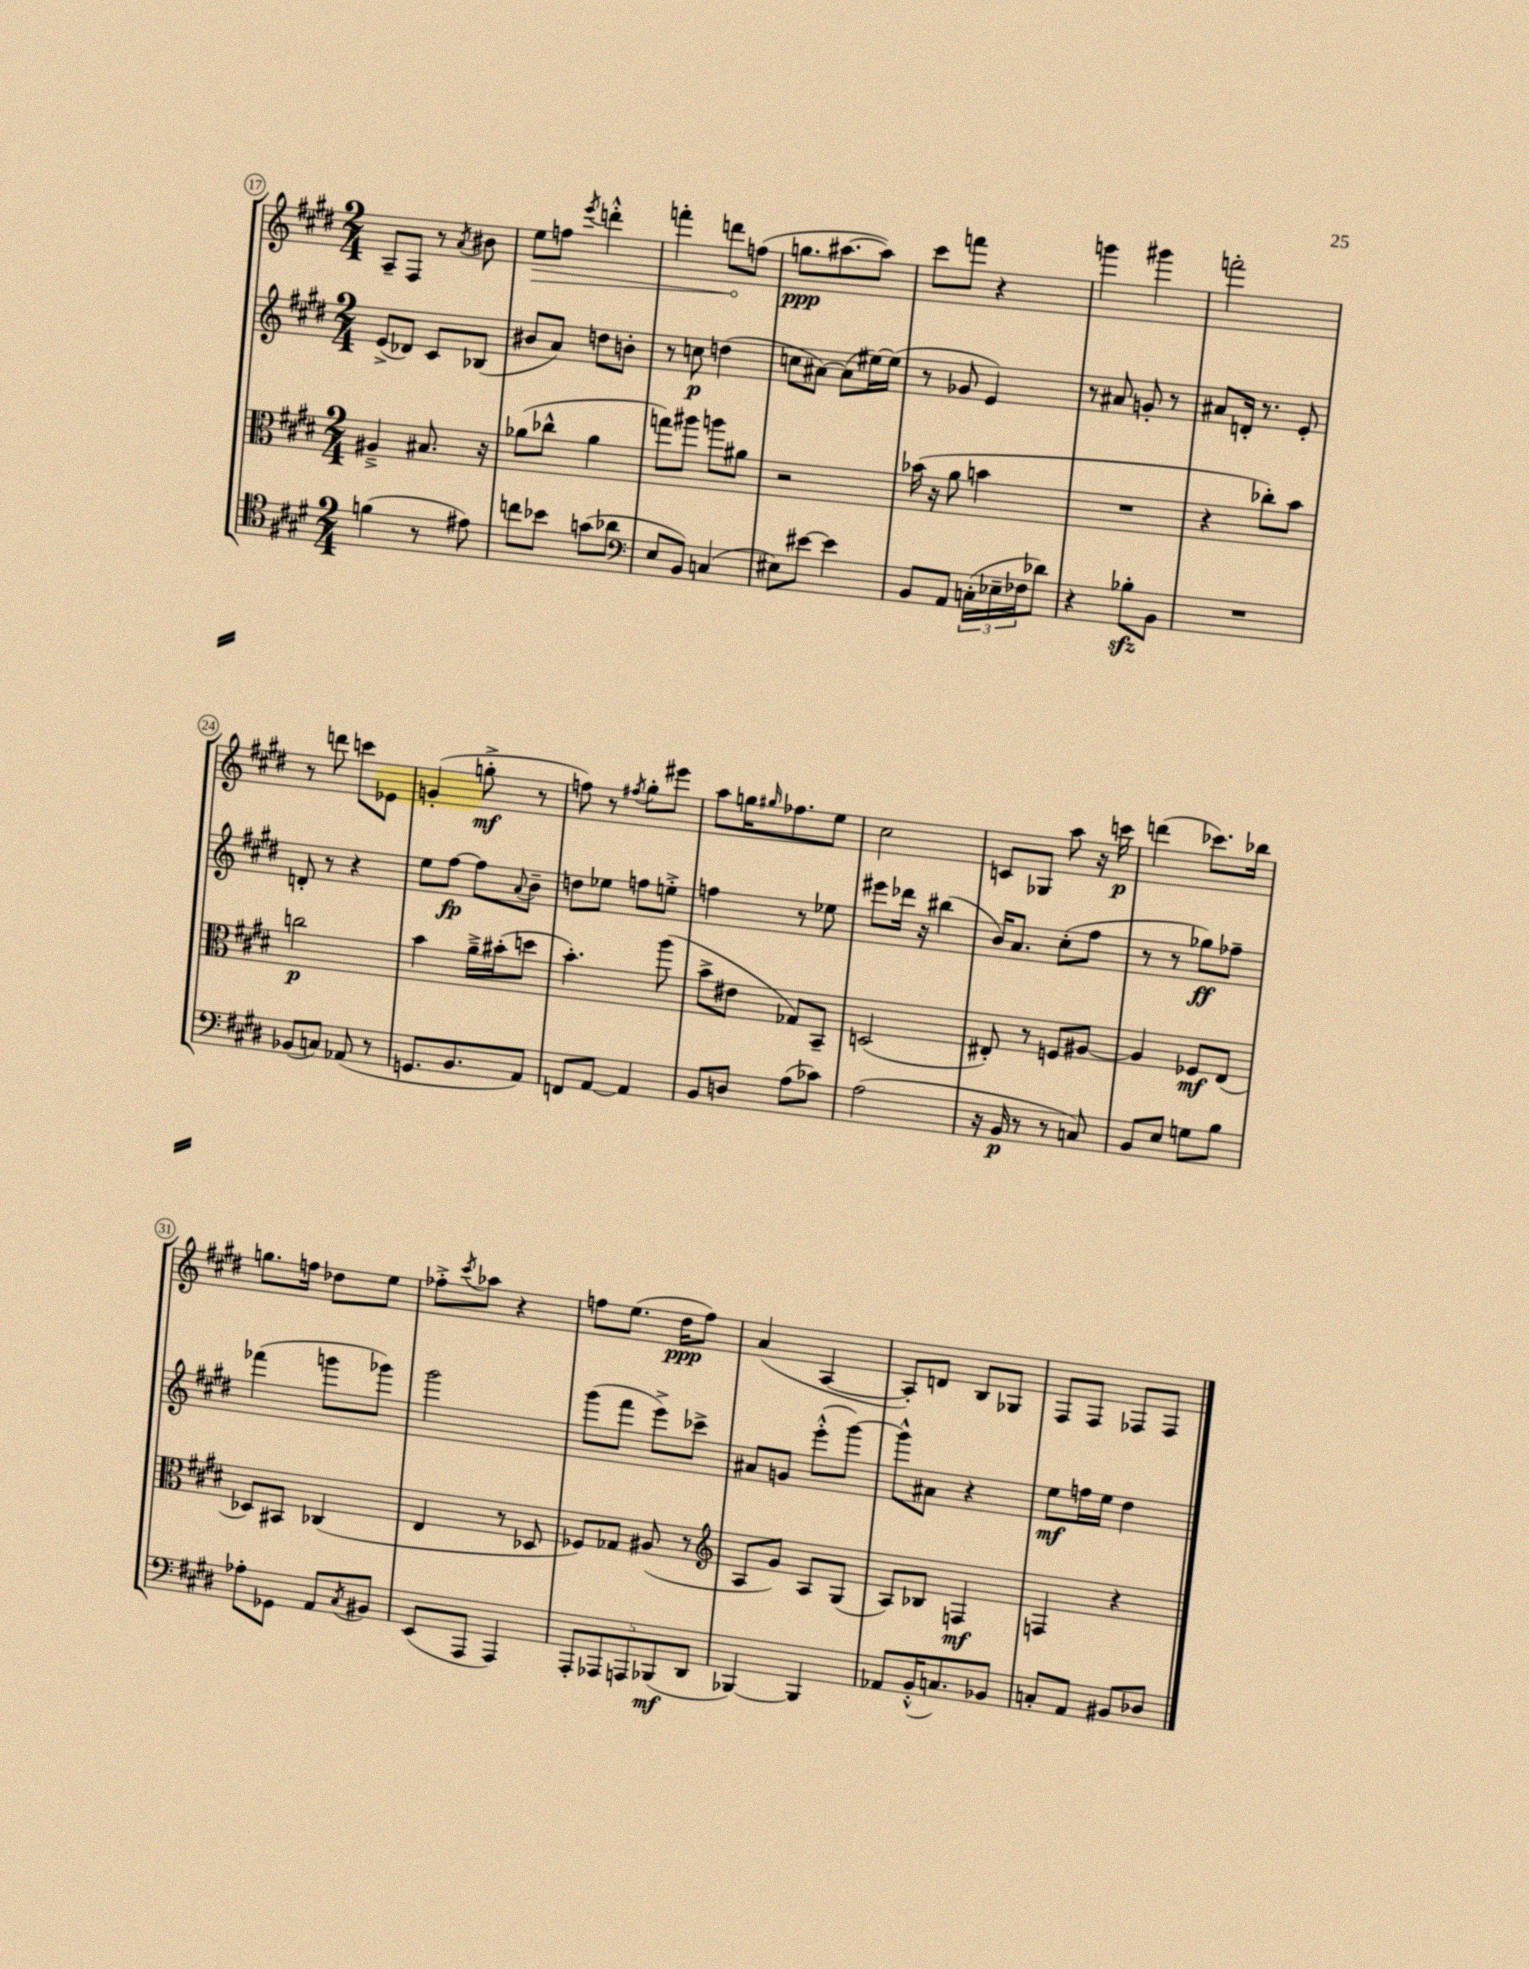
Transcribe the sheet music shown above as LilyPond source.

<<
\new StaffGroup <<
\new Staff = "s0" {
    \clef treble \key e \major \numericTimeSignature \time 2/4
    a8-- fis8 r8 \acciaccatura { a'8 } bis'8 |
    \once \override Hairpin.circled-tip = ##t e''8\> f''8 \acciaccatura { e'''8 } d'''4-.-^ |
    f'''4-. d'''8\! f''8( |
    g''8.\ppp ais''8.~ ais''8) |
    cis'''8 f'''8 r4 |
    g'''4 gis'''4 |
    f'''2-. |
    r8 d'''8 c'''8 ees'8 |
    g'4-.( g''8-.->\mf r8 |
    f''8) r8 \acciaccatura { fis''8 } gis''8-. eis'''8 |
    a''8 g''16 \grace { gis''16 } fes''8. e''8 |
    cis''2 |
    c'8 ges8 a''8 r16 c'''16\p |
    d'''4( ces'''8.) bes''16 |
    g''8. f''16 des''8 e''8 |
    fes''8-.-> \acciaccatura { cis'''8 } aes''8 r4 |
    f''8 e''8.( dis''16\ppp f''8) |
    a'4( a4~ |
    a8-.) d'8 b8 ges8 |
    fis8 fis8 fes8 fes8 \bar "|." |
}
\new Staff = "s1" {
    \clef treble \key e \major \numericTimeSignature \time 2/4
    e'8->( des'8) cis'8 bes8( |
    bis'8 a'8) d''8 b'8-. |
    r8 c''8\p d''4( |
    c''8 ais'8~) ais'8( eis''16~) eis''16( |
    r8 ges'8 e'4) |
    r8 ais'8 g'8-. r8 |
    ais'8 d'16-. r8. e'8-. |
    d'8-. r8 r4 |
    e''8 fis''8~\fp fis''8 \appoggiatura { a'8 } b'8-- |
    d''8 ees''8 f''8 e''8-.-> |
    f''4 r8 ees''8 |
    eis'''8 des'''16 r16 bis''4( |
    b'16) a'8. cis''8-.( fis''8 |
    r8 r8 ges''8\ff) fes''8-- |
    fes'''4( g'''8 ges'''8) |
    gis'''2 |
    gis'''8( fis'''8 e'''8->) ces'''8-> |
    ais'8 g'8 e'''8-.-^( gis'''8~) |
    gis'''8-^ ais'8 r4 |
    e''8\mf f''16 e''16 dis''4 \bar "|." |
}
\new Staff = "s2" {
    \clef alto \key e \major \numericTimeSignature \time 2/4
    ais4---> bis8. r16 |
    aes'8( ces''8-^ aes'4 |
    g''8) ais''8 a''8 ais'8 |
    r2 |
    bes'16( r16 a'8 b'4 |
    R2 |
    r4 ces''8-.) b'8 |
    c''2\p |
    b'4 a'16---> bis'16-.( d''8 |
    b'4.-.) a''8( |
    b'8-> eis'8 ges8) b,8-- |
    d2( |
    eis8-.) r8 f8 ais8~ |
    ais4 fes8\mf e8( |
    des8) bis,8 ces4( |
    e4 r8 des8 |
    fes8) ges8 ais8( r8 |
    \clef treble a8 gis'8) a8 gis8( |
    a8) bes8 f4\mf |
    f4 r4 \bar "|." |
}
\new Staff = "s3" {
    \clef tenor \key e \major \numericTimeSignature \time 2/4
    f'4( r8 eis'8) |
    c''8 bes'8 g'8( aes'8 |
    \clef bass e8 b,8) c4( |
    eis8) eis'8~ eis'4 |
    b,8 a,8 \tuplet 3/2 { c16-.( ees16-- fes16 } des'8) |
    r4 bes8-.\sfz b,8 |
    R2 |
    bes,8( c8) aes,8( r8 |
    g,8. b,8. a,8) |
    f,8 a,8~ a,4 |
    b,8 d8 a8( ces'8) |
    a2( |
    r16 b,16\p r8 r8 c8) |
    b,8 e8 g8 b8 |
    aes8-. ges,8 a,8 \acciaccatura { cis8 } bis,8 |
    e,8( a,,8 a,,4) |
    \tuplet 5/4 { a,,8-. aes,,8 a,,8 bes,,8\mf( dis,8 } |
    bes,,4~) bes,,4 |
    aes,8 b,16-.-^( c8.) bes,8 |
    c8-. a,8 bis,8 des8 \bar "|." |
}
>>
>>
\layout { \context { \Score currentBarNumber = #17 \override BarNumber.stencil = #(make-stencil-circler 0.1 0.3 ly:text-interface::print) } }
